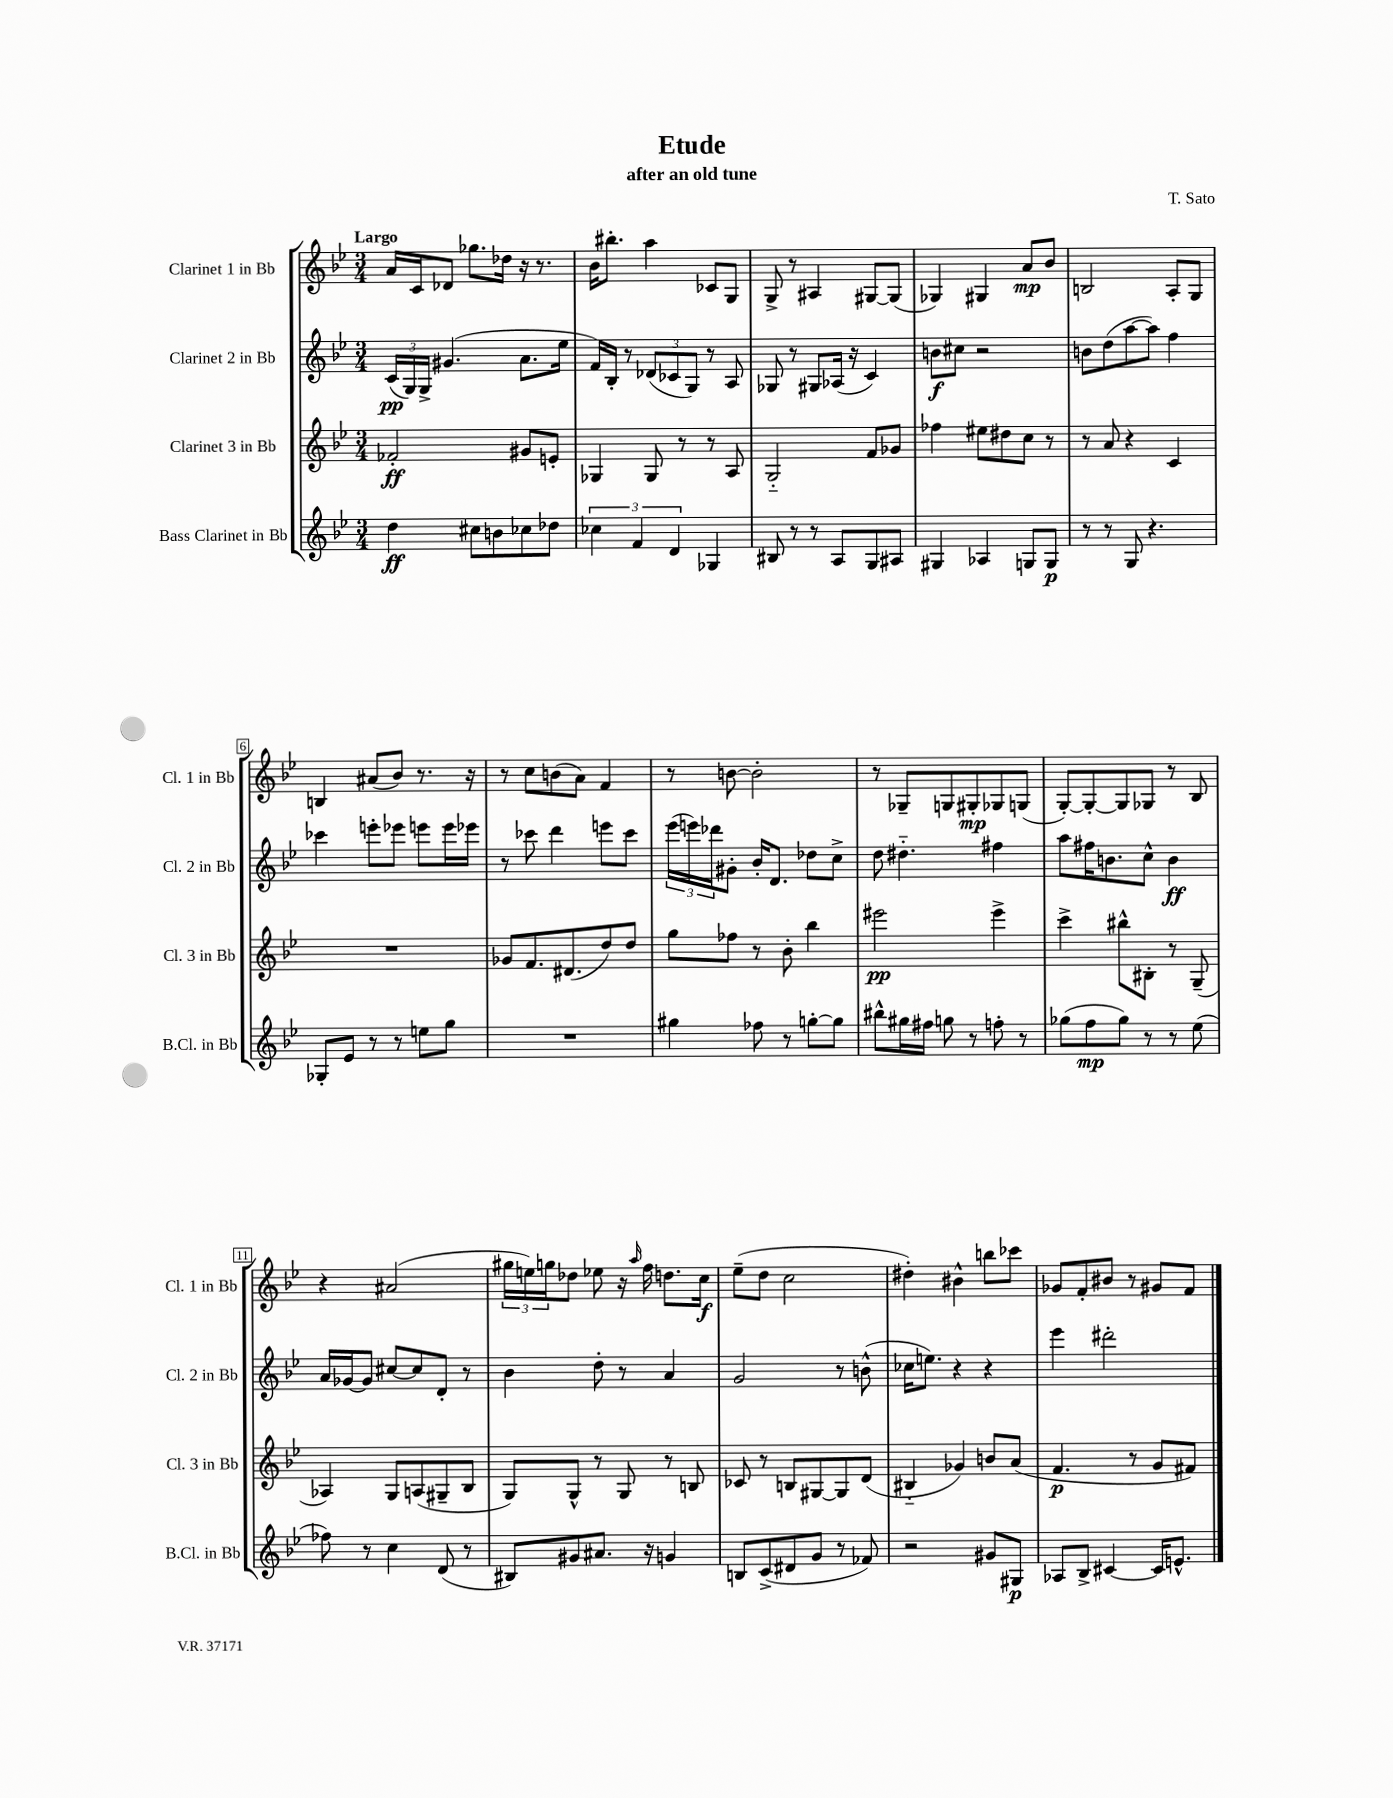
\header { title = "Etude" composer = "T. Sato" subtitle = "after an old tune" }
<<
\new StaffGroup <<
\new Staff = "s0" \with { instrumentName = "Clarinet 1 in Bb" shortInstrumentName = "Cl. 1 in Bb" } {
    \clef treble \key bes \major \numericTimeSignature \time 3/4 \tempo "Largo"
    a'16 c'16 des'8 ges''8. des''16 r16 r8. |
    bes'16 bis''8.-. a''4 ces'8 g8 |
    g8-> r8 ais4 gis8~ gis8( |
    ges4) gis4 a'8\mp bes'8 |
    b2 a8-. g8 |
    b4 ais'8( bes'8) r8. r16 |
    r8 c''8 b'8( a'8) f'4 |
    r8 b'8~ b'2-. |
    r8 ges8-- g8 gis8-.\mp ges8 g8( |
    g8~-.) g8~-. g8 ges8 r8 bes8 |
    r4 ais'2( |
    \tuplet 3/2 { gis''16 e''16) g''16 } des''8 ees''8 r16 \grace { a''16 } f''16 d''8. c''16\f |
    ees''8--( d''8 c''2 |
    dis''4-.) bis'4-^ b''8 ces'''8 |
    ges'8 f'8-. bis'8 r8 gis'8 f'8 \bar "|." |
}
\new Staff = "s1" \with { instrumentName = "Clarinet 2 in Bb" shortInstrumentName = "Cl. 2 in Bb" } {
    \clef treble \key bes \major \numericTimeSignature \time 3/4
    \tuplet 3/2 { c'16\pp( g16) g16-> } gis'4.( a'8. ees''16 |
    f'16) bes16-. r8 \tuplet 3/2 { des'8( ces'8 g8) } r8 a8 |
    ges8 r8 gis8 aes16( r16 c'4) |
    b'8\f cis''8 r2 |
    b'8 d''8( a''8~ a''8) f''4 |
    ces'''4 e'''8-. ees'''8 e'''8 e'''16 ees'''16 |
    r8 ces'''8 d'''4 e'''8 ces'''8 |
    \tuplet 3/2 { ees'''16( e'''16) des'''16 } gis'8-. bes'16-. d'8. des''8 c''8-> |
    d''8 dis''4.-_ fis''4 |
    a''8 fis''16 b'8. c''8-^ b'4\ff |
    a'16 ges'16~ ges'8 cis''8~ cis''8 d'8-. r8 |
    bes'4 d''8-. r8 a'4 |
    g'2 r8 b'8-^( |
    ces''16 e''8.) r4 r4 |
    ees'''4 dis'''2-. \bar "|." |
}
\new Staff = "s2" \with { instrumentName = "Clarinet 3 in Bb" shortInstrumentName = "Cl. 3 in Bb" } {
    \clef treble \key bes \major \numericTimeSignature \time 3/4
    fes'2-.\ff gis'8 e'8-. |
    ges4 ges8 r8 r8 a8 |
    g2-_ f'8 ges'8 |
    fes''4 eis''8 dis''8 c''8 r8 |
    r8 a'8 r4 c'4 |
    R2. |
    ges'8 f'8. dis'8.( d''8) d''8 |
    g''8 fes''8 r8 bes'8-. bes''4 |
    eis'''2\pp eis'''4-> |
    c'''4-> bis''8-^ bis8-. r8 g8--( |
    aes4) g8 a8( gis8-- bes8 |
    g8) g8-^ r8 g8 r8 b8 |
    ces'8 r8 b8 gis8~ gis8 d'8( |
    bis4-_ ges'4) b'8 a'8( |
    f'4.\p r8 g'8 fis'8) \bar "|." |
}
\new Staff = "s3" \with { instrumentName = "Bass Clarinet in Bb" shortInstrumentName = "B.Cl. in Bb" } {
    \clef treble \key bes \major \numericTimeSignature \time 3/4
    d''4\ff cis''8 b'8 ces''8 des''8 |
    \tuplet 3/2 { ces''4 f'4 d'4 } ges4 |
    bis8 r8 r8 a8 g8 ais8 |
    gis4 aes4 g8 g8\p |
    r8 r8 g8 r4. |
    ges8-. ees'8 r8 r8 e''8 g''8 |
    R2. |
    gis''4 fes''8 r8 g''8~-. g''8 |
    bis''8-^ gis''16 fis''16 g''8 r8 f''8-. r8 |
    ges''8( f''8\mp ges''8) r8 r8 ees''8( |
    fes''8) r8 c''4 d'8( r8 |
    bis8) gis'8 ais'8. r16 g'4 |
    b8 c'8->( dis'8 g'8 r8 fes'8) |
    r2 gis'8 gis8\p |
    aes8 bes8-> cis'4~ cis'16 e'8.-^ \bar "|." |
}
>>
>>
\layout { \context { \Score \override BarNumber.stencil = #(make-stencil-boxer 0.1 0.3 ly:text-interface::print) } }
